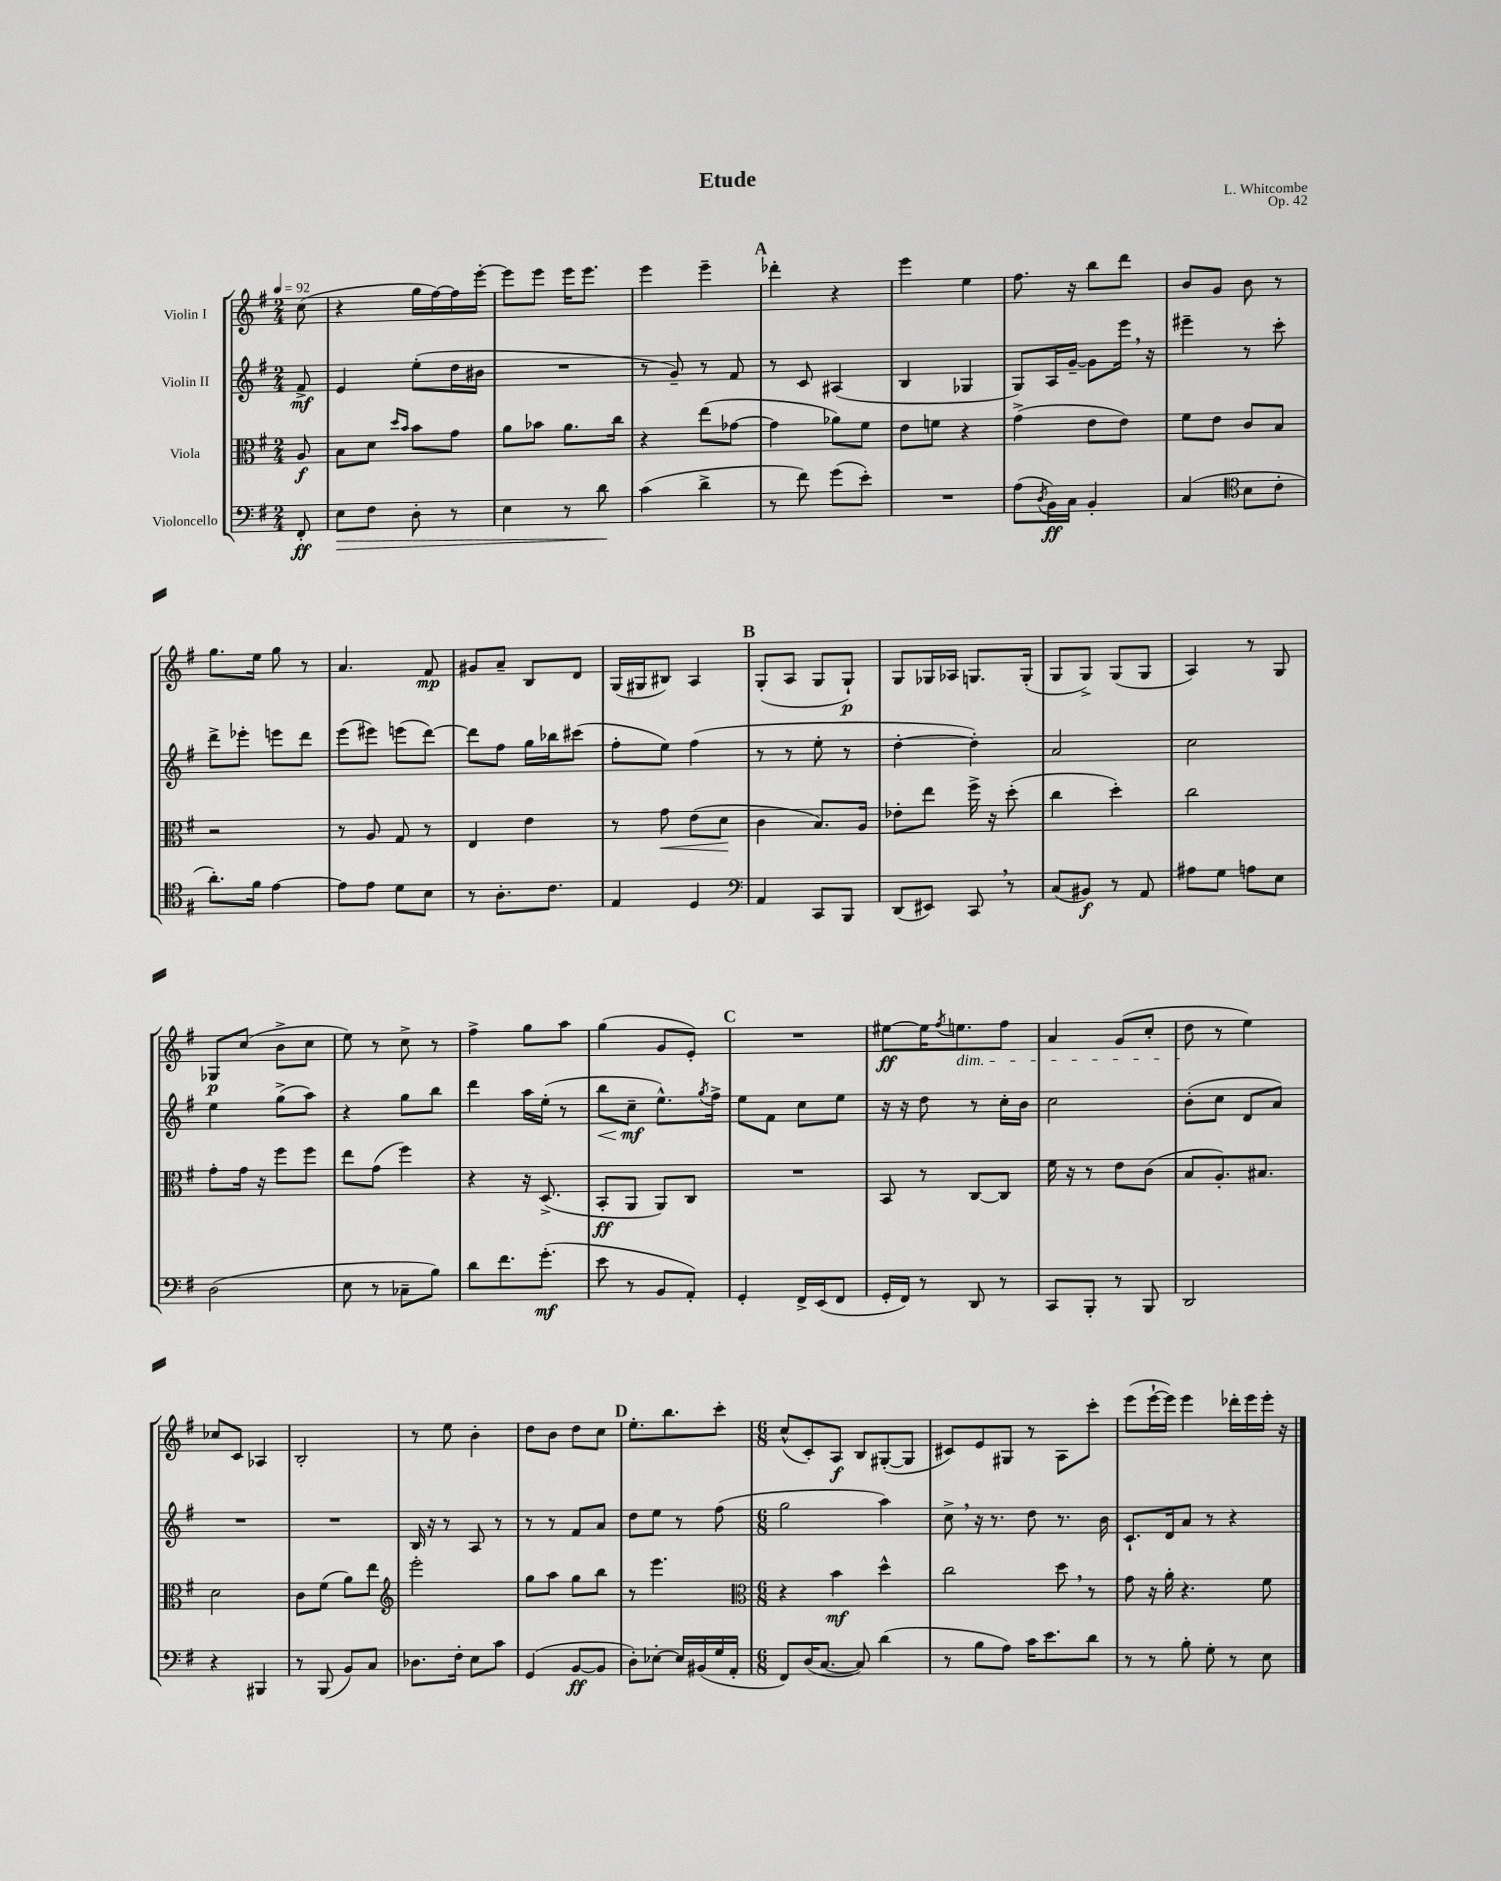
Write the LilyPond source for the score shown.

\header { title = "Etude" composer = "L. Whitcombe" opus = "Op. 42" }
<<
\new StaffGroup <<
\new Staff = "s0" \with { instrumentName = "Violin I" } {
    \clef treble \key g \major \numericTimeSignature \time 2/4 \partial 8 \tempo 4 = 92
    c''8( |
    r4 g''16 fis''16~) fis''16 e'''16~-. |
    e'''8 e'''8 e'''16 e'''8. |
    e'''4 e'''4-- |
    \mark \markup { \bold "A" } des'''4-. r4 |
    e'''4 e''4 |
    fis''8. r16 b''8 d'''8 |
    b'8 g'8 b'8 r8 |
    g''8. e''16 g''8 r8 |
    a'4. fis'8\mp |
    gis'8 a'8-- b8 d'8 |
    g16( gis16 bis8) a4 |
    \mark \markup { \bold "B" } g8-.( a8 g8 g8-!\p) |
    g8 ges16 aes16 g8. g16-.( |
    g8 g8->) g8( g8 |
    a4) r8 g8 |
    ges8\p c''8( b'8-> c''8 |
    e''8) r8 c''8-> r8 |
    fis''4-> g''8 a''8 |
    g''4( g'8 e'8-.) |
    \mark \markup { \bold "C" } R2 |
    eis''8~\ff eis''16 \acciaccatura { fis''8 } e''8.\dim fis''8 |
    a'4 g'8( c''8-. |
    d''8\! r8 e''4) |
    ces''8 c'8 aes4 |
    b2-. |
    r8 e''8 b'4-. |
    d''8 b'8 d''8 c''8 |
    \mark \markup { \bold "D" } e''8.-. b''8. c'''8-. |
    \numericTimeSignature \time 6/8 c''8-^( c'8-.) a8\f b8 gis8~-.( gis8 |
    cis'8) e'8 gis8 r8 a8 c'''8-. |
    e'''8( e'''16~-! e'''16) e'''4 des'''16-. e'''16 e'''16-. r16 \bar "|." |
}
\new Staff = "s1" \with { instrumentName = "Violin II" } {
    \clef treble \key g \major \numericTimeSignature \time 2/4 \partial 8
    fis'8->\mf |
    e'4 e''8-.( d''16 bis'16 |
    R2 |
    r8 g'8--) r8 fis'8 |
    \mark \markup { \bold "A" } r8 c'8 ais4( |
    b4 ges4 |
    g8) a16 g'16~-- g'8 e'''16 \breathe r16 |
    eis'''4-- r8 c'''8-. |
    d'''8-> ees'''8-. e'''8 d'''8 |
    e'''8( eis'''8) e'''8( d'''8~) |
    d'''8 fis''8 g''16 bes''16 cis'''8( |
    fis''8-. e''8) fis''4( |
    \mark \markup { \bold "B" } r8 r8 e''8-. r8 |
    d''4~-. d''4-.) |
    a'2 |
    c''2 |
    e''4 g''8->( a''8) |
    r4 g''8 b''8 |
    d'''4 a''16 e''16-.( r8 |
    b''8\< c''8--\mf\! e''8.-^) \acciaccatura { g''8 } fis''16-> |
    \mark \markup { \bold "C" } e''8 fis'8 c''8 e''8 |
    r16 r16 d''8 r8 c''16-. b'16 |
    c''2 |
    b'8-.( c''8 d'8 a'8) |
    R2 |
    R2 |
    b16 r16 r8 a8 r8 |
    r8 r8 fis'8 a'8 |
    \mark \markup { \bold "D" } d''8 e''8 r8 fis''8( |
    \numericTimeSignature \time 6/8 g''2 a''4) |
    c''8-> \breathe r16 r8. d''8 r8. b'16 |
    c'8.-! d'16 a'8 r8 r4 \bar "|." |
}
\new Staff = "s2" \with { instrumentName = "Viola" } {
    \clef alto \key g \major \numericTimeSignature \time 2/4 \partial 8
    a8\f |
    b8 d'8 \grace { d''16 b'16 } b'8 g'8 |
    a'8 bes'8 a'8. c''16 |
    r4 e''8( ges'8~ |
    \mark \markup { \bold "A" } ges'4 aes'8) fis'8 |
    e'8 f'8 r4 |
    g'4->( e'8 e'8) |
    fis'8 e'8 c'8 b8 |
    r2 |
    r8 a8 g8 r8 |
    e4 e'4 |
    r8 g'8\< e'8( d'8\! |
    \mark \markup { \bold "B" } c'4 b8.) a16 |
    ees'8-. e''8 fis''16-> r16 d''8-.( |
    c''4 d''4-.) |
    c''2 |
    g'8-. g'16 r16 fis''8 fis''8 |
    e''8 g'8( fis''4) |
    r4 r16 d8.->( |
    b,8-.\ff a,8 a,8) c8 |
    \mark \markup { \bold "C" } R2 |
    b,8 r8 c8~ c8 |
    fis'16 r16 r8 e'8 c'8( |
    b8 a8.-.) bis8. |
    d'2 |
    c'8 fis'8( a'8) e''8 |
    \clef treble e'''2-. |
    g''8 a''8 g''8 b''8 |
    \mark \markup { \bold "D" } r8 e'''4. |
    \numericTimeSignature \time 6/8 \clef alto r4 b'4\mf d''4-^ |
    c''2 d''8 \breathe r8 |
    g'8 r16 a'16-. r4. fis'8 \bar "|." |
}
\new Staff = "s3" \with { instrumentName = "Violoncello" } {
    \clef bass \key g \major \numericTimeSignature \time 2/4 \partial 8
    fis,8-.\ff |
    e8\> fis8 d8-. r8 |
    e4 r8 d'8\! |
    c'4( d'4-> |
    \mark \markup { \bold "A" } r8 fis'8) g'8( e'8-.) |
    R2 |
    a8( \acciaccatura { d8 } b,16\ff) c16 b,4-. |
    c4( \clef tenor b8 c'8-. |
    a'8.-.) fis'16 e'4~ |
    e'8 e'8 d'8 b8 |
    r8 a8.-. c'8. |
    e4 d4 |
    \mark \markup { \bold "B" } \clef bass a,4 c,8 b,,8 |
    d,8( eis,8) c,8 \breathe r8 |
    c8( bis,8\f) r8 a,8 |
    ais8 g8 a8 e8 |
    d2( |
    e8 r8 ces8-- b8) |
    d'8 fis'8. g'8.-.\mf( |
    e'8 r8 b,8 a,8-.) |
    \mark \markup { \bold "C" } g,4-. fis,16-> e,16( fis,8 |
    g,16-. fis,16) r8 d,8 r8 |
    c,8 b,,8-. r8 b,,8 |
    d,2 |
    r4 bis,,4 |
    r8 b,,8( b,8) c8 |
    des8. fis16-. e8 c'8 |
    g,4( b,8~\ff b,8 |
    \mark \markup { \bold "D" } d8-.) ees8~-. ees16 bis,16( g16 a,16-. |
    \numericTimeSignature \time 6/8 fis,8) d16( c8.~ c8) d'4( |
    r8 b8 a8) c'16 e'8. d'8 |
    r8 r8 b8-. g8-. r8 e8 \bar "|." |
}
>>
>>
\layout { \context { \Score \remove "Bar_number_engraver" } }
